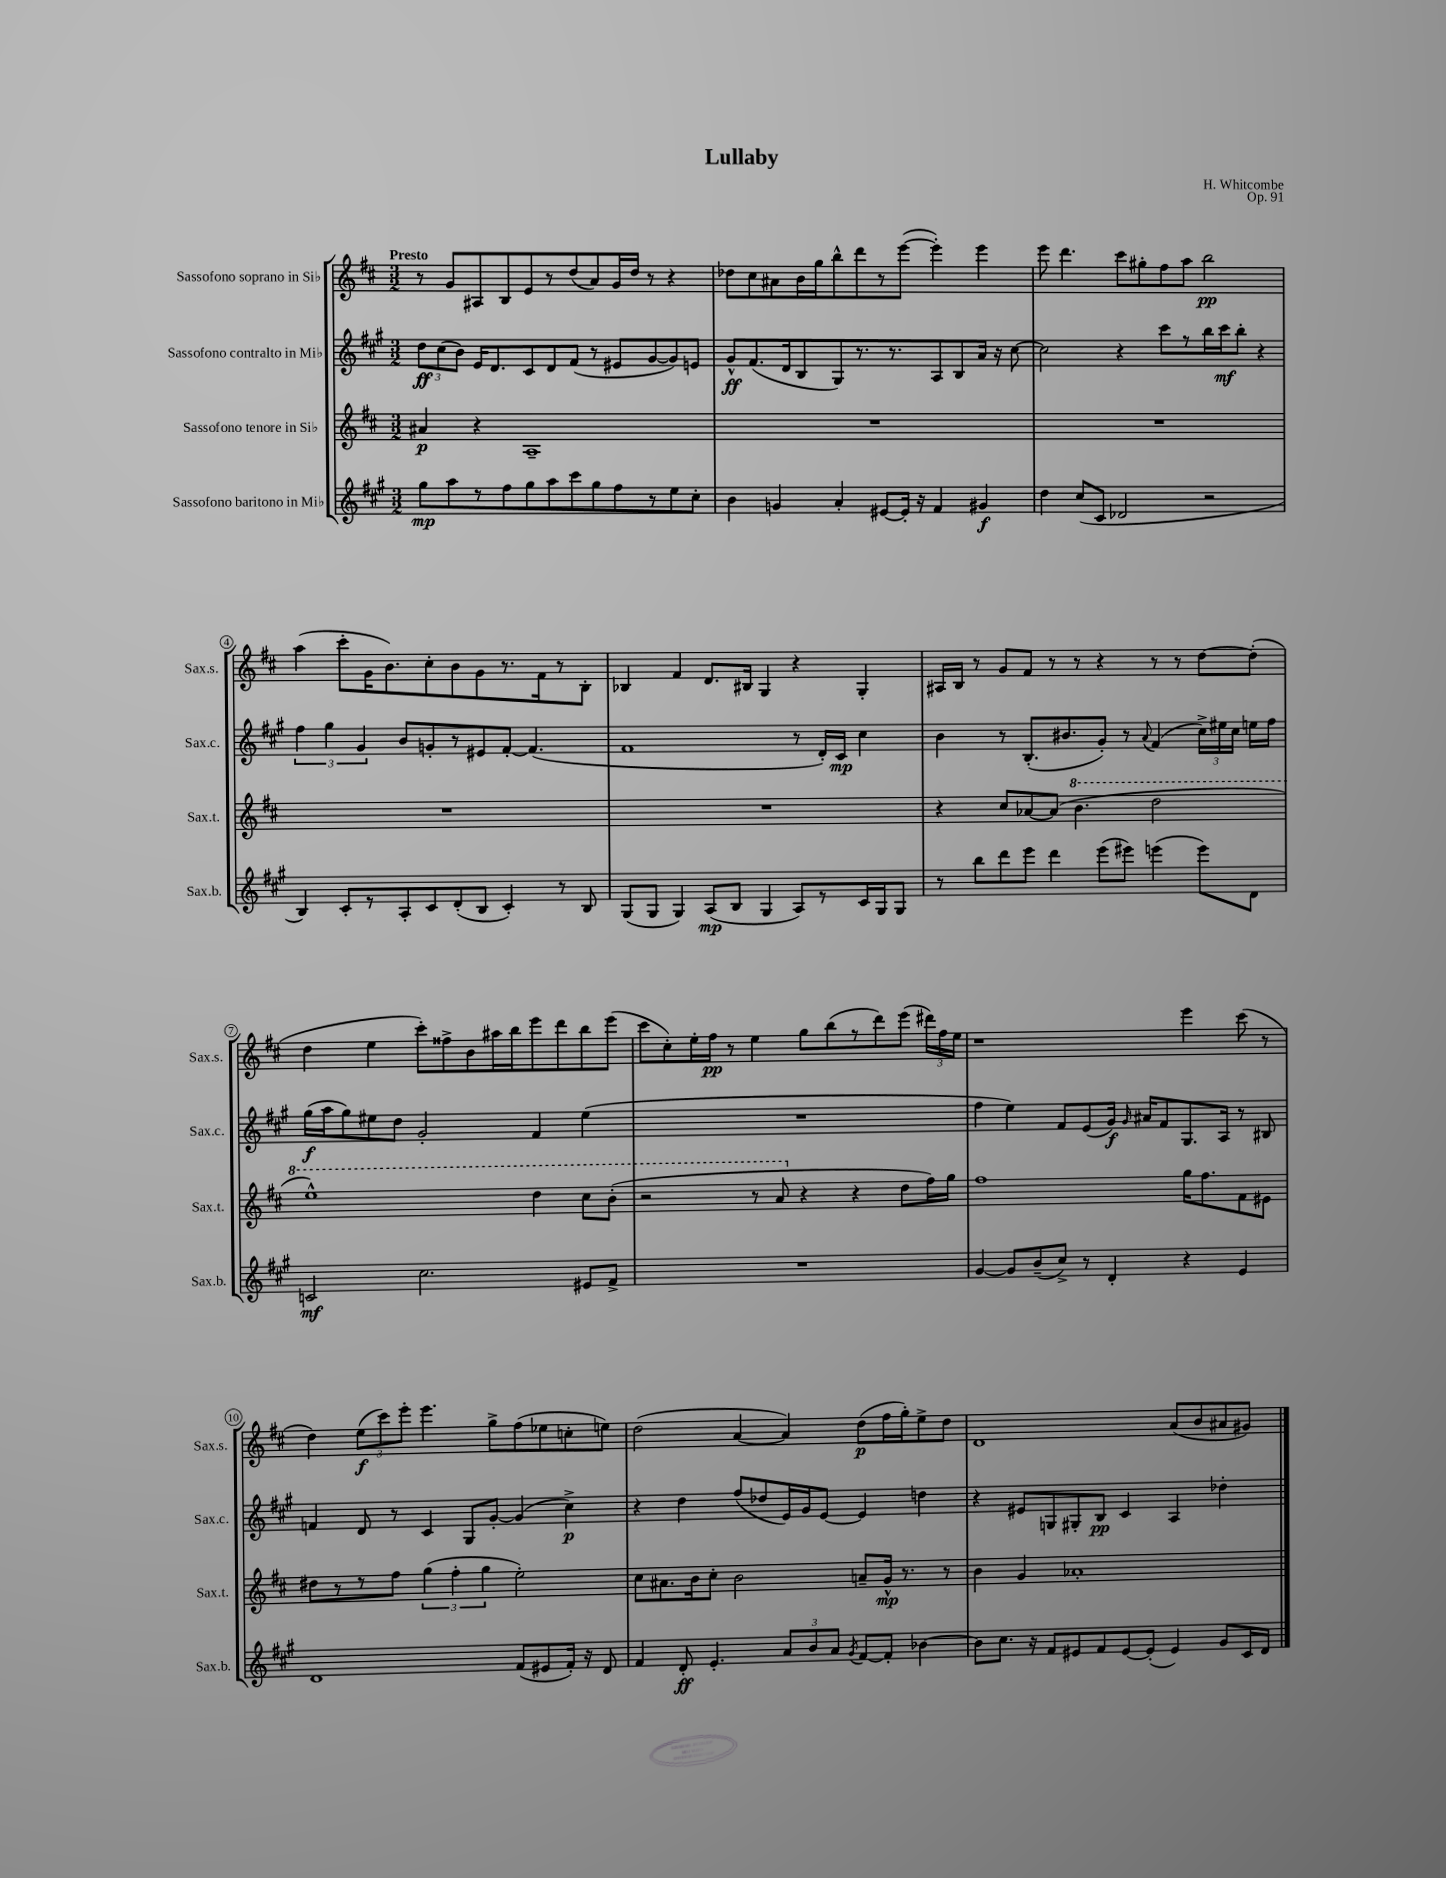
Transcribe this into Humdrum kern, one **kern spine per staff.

**kern	**kern	**kern	**kern
*staff4	*staff3	*staff2	*staff1
*clefG2	*clefG2	*clefG2	*clefG2
*k[f#c#g#]	*k[f#c#]	*k[f#c#g#]	*k[f#c#]
*M3/2	*M3/2	*M3/2	*M3/2
8gg#	4a#	12dd	8r
.	.	(12cc#	.
8aa	.	.	8g
.	.	12b)	.
8r	4r	16e	8A#
.	.	8.d	.
8ff#	.	.	8B
8gg#	1A~	8c#	8e
8aa	.	8d	8r
8ccc#	.	(8f#	(8dd
8gg#	.	8r	8a)
8ff#	.	8e#	16g
.	.	.	16dd
8r	.	[8g#	8r
8ee	.	8g#])	4r
8cc#'	.	8e	.
=	=	=	=
4b	1.r	8g#^^	8dd-
.	.	(8.f#	8cc#
4g	.	.	8a#
.	.	16d	.
.	.	8B	16b
.	.	.	16gg
4a'	.	8G#)	8bb^^
.	.	8.r	8ddd
[8e#	.	.	8r
.	.	8.r	.
16e#']	.	.	([8eee
16r	.	.	.
4f#	.	8A	4eee'])
.	.	8B	.
4g#	.	16a	4eee
.	.	16r	.
.	.	[8cc#	.
=	=	=	=
4dd	1.r	2cc#]	8eee
.	.	.	4.ddd
(8cc#	.	.	.
8c#	.	.	.
2d-	.	4r	8ccc#
.	.	.	8gg#'
.	.	8ccc#	8ff#
.	.	8r	8aa
2r	.	16bb	2bb
.	.	16ccc#	.
.	.	8bb'	.
.	.	4r	.
=	=	=	=
4B)	1.r	6ff#	(4aa
.	.	6gg#	.
8c#'	.	.	8ccc#'
.	.	6g#	.
8r	.	.	16g
.	.	.	8.b)
8A'	.	8b	.
8c#	.	8g'	8cc#'
(8d'	.	8r	8b
8B	.	8e#	8g
4c#')	.	[8f#'	8.r
.	.	(4.f#]	.
.	.	.	16f#
8r	.	.	8r
8B	.	.	8B'
=	=	=	=
(8G#	1.r	1f#	4B-
8G#	.	.	.
4G#)	.	.	4f#
(8A	.	.	8.d
8B	.	.	.
.	.	.	16B#
4G#	.	.	4G
8A)	.	8r	4r
8r	.	16d')	.
.	.	16c#	.
16c#	.	4cc#	4G'
16G#	.	.	.
8G#	.	.	.
=	=	=	=
8r	4r	4b	16A#
.	.	.	16B
8bb	.	.	8r
8ddd	8cc#	8r	8g
8eee	[8a-	(8.B'	8f#
4ddd	(8a-]	.	8r
.	.	8.b#	.
.	4.bb	.	8r
(8eee	.	8g#')	4r
8eee#)	.	8r	.
.	.	8qqa	.
(4eee	2ddd	(4f#	8r
.	.	.	8r
8eee)	.	24cc#^)	[8dd
.	.	24ee#	.
.	.	24cc#	.
8d	.	16ee	(8dd']
.	.	16ff#	.
=	=	=	=
2c	1eee^^)	(16gg#	4dd
.	.	16aa	.
.	.	8gg#)	.
.	.	8ee#	4ee
.	.	8dd	.
2.cc#	.	2g#'	8ccc#')
.	.	.	8ff##^
.	.	.	8b
.	.	.	16aa#
.	.	.	16bb
.	4ddd	4f#	8eee
.	.	.	8ddd
8e#	8ccc#	(4ee#	8bb
8f#^	(8bb'	.	(8eee
=	=	=	=
1.r	2r	1.r	8ccc#
.	.	.	8cc#')
.	.	.	16ee'
.	.	.	16ff#
.	.	.	8r
.	8r	.	4ee
.	8aa	.	.
.	4r	.	8gg
.	.	.	(8bb
.	4r	.	8r
.	.	.	8ddd)
.	8dd	.	(8eee
.	16ff#)	.	24ddd#)
.	.	.	24ff#
.	16gg	.	.
.	.	.	24ee
=	=	=	=
[4g#	1ff#	4ff#	1r
8g#]	.	4ee)	.
(8b~	.	.	.
8cc#^)	.	8f#	.
8r	.	(8e	.
4d'	.	16g#)	.
.	.	16qqg#	.
.	.	16a#	.
.	.	8f#	.
4r	16gg	8.G#	4eee
.	8.ff#	.	.
.	.	16A	.
4e	8f#	8r	(8ccc#
.	8e#	8B#	8r
=	=	=	=
1d	8dd#	4f	4dd)
.	8r	.	.
.	8r	8d	(12ee
.	.	.	12ccc#)
.	8ff#	8r	.
.	.	.	12eee'
.	(6gg	4c#	4.eee
.	6ff#'	.	.
.	.	8G#	.
.	6gg	.	.
.	.	[8g#'	8gg^
(8f#	2ee')	(4g#]	(8ff#
8e#	.	.	8ee-
16f#')	.	4cc#^)	8cc'
16r	.	.	.
8d	.	.	8ee)
=	=	=	=
4f#	8cc#	4r	(2dd
.	8.a#	.	.
8d'	.	4dd	.
.	16b	.	.
4.e'	8cc#'	.	.
.	2b	(8ff#	[4a
.	.	8dd-	.
12a	.	16e)	4a])
.	.	16g#	.
12b	.	.	.
.	.	[8e	.
12a	.	.	.
8qg#	.	.	.
[8f#	8a~	4e]	(8dd
8f#']	16g^^	.	16ff#
.	8.r	.	16gg')
[4b-	.	4dd	8ee^
.	8r	.	8dd
=	=	=	=
8b-]	4b	4r	1d
8.cc#	.	.	.
.	4g	8e#	.
16r	.	.	.
8f#	.	8G	.
8e#	1a-'	8G#'	.
8f#	.	8B	.
[8e#	.	4c#	.
(8e#']	.	.	.
4e#)	.	4A	(8a
.	.	.	8b
8g#	.	4dd-'	8a#
16c#	.	.	8g#)
16d	.	.	.
==	==	==	==
*-	*-	*-	*-
